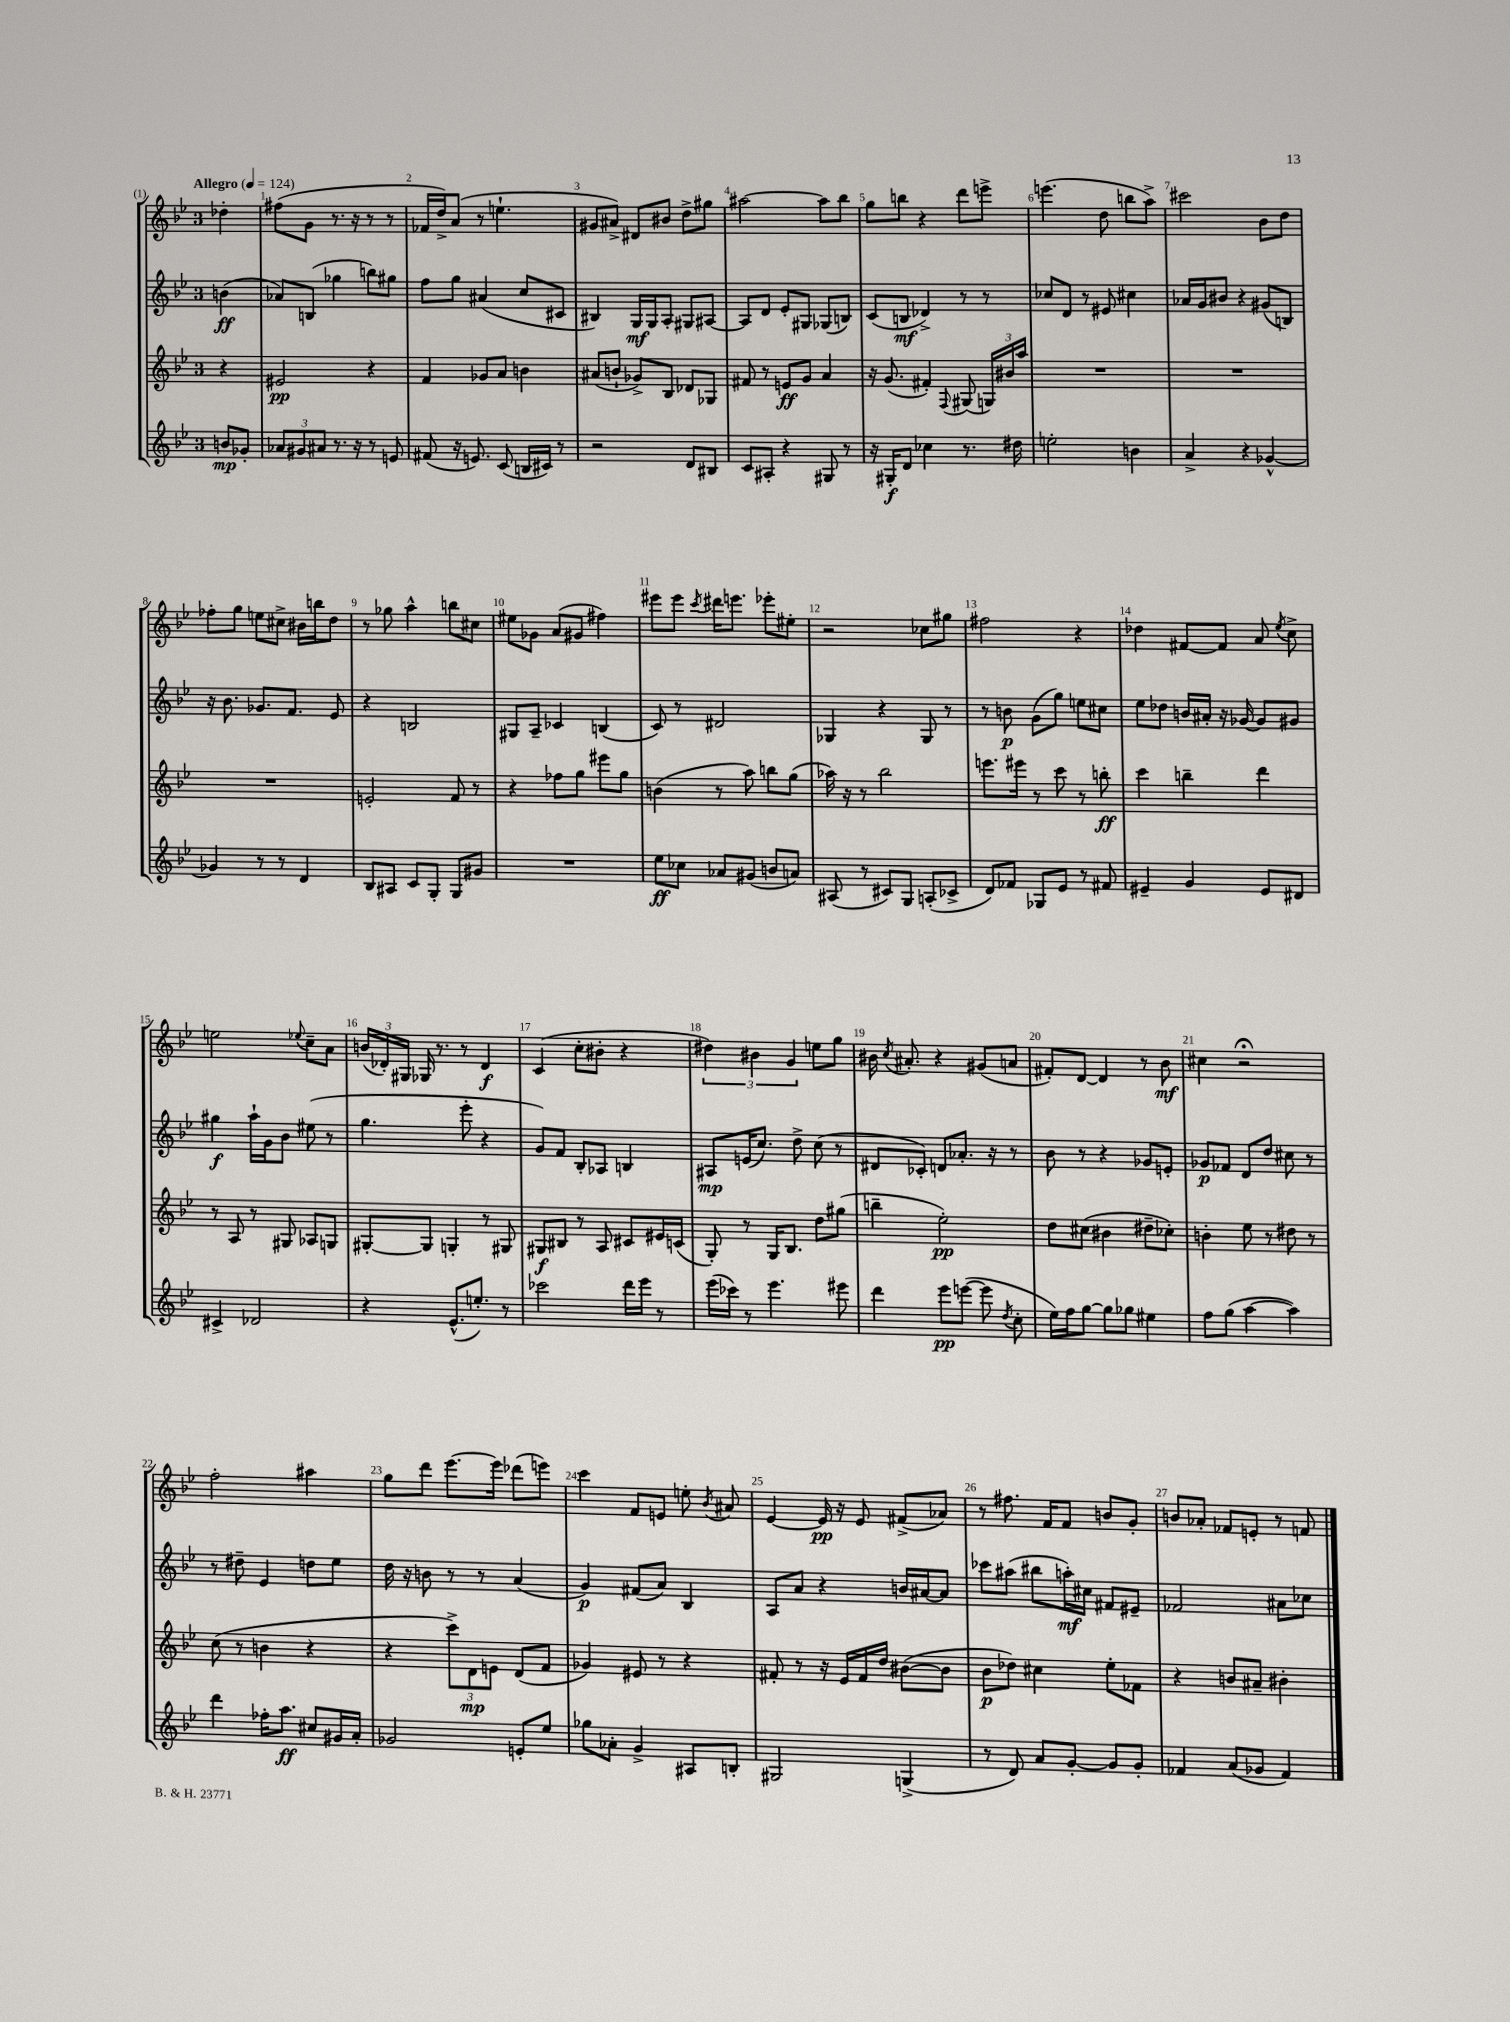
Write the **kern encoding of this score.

**kern	**dynam	**kern	**dynam	**kern	**dynam	**kern	**dynam
*part4	*part4	*part3	*part3	*part2	*part2	*part1	*part1
*staff4	*staff4	*staff3	*staff3	*staff2	*staff2	*staff1	*staff1
*clefG2	*	*clefG2	*	*clefG2	*	*clefG2	*
*k[b-e-]	*	*k[b-e-]	*	*k[b-e-]	*	*k[b-e-]	*
*M3/4	*	*M3/4	*	*M3/4	*	*M3/4	*
*MM124	*	*MM124	*	*MM124	*	*MM124	*
=	=	=	=	=	=	=	=
!	!	!	!	!	!	!LO:TX:a:B:t=Allegro	!
8bn/L	mp	4r	.	(4bn\	ff	4dd-X'\	.
8g-X'/J	.	.	.	.	.	.	.
=1	=1	=1	=1	=1	=1	=1	=1
12a-X/L	.	2e#X/	pp	8a-X/L)	.	(8ff#X\L	.
12g#X/	.	.	.	.	.	.	.
.	.	.	.	(8Bn/J	.	8g\J	.
12a#X/J	.	.	.	.	.	.	.
8.r	.	.	.	4gg-X\	.	8.r	.
16r	.	.	.	.	.	16r	.
8r	.	4r	.	8bbn\L)	.	8r	.
8en/	.	.	.	8gg#X\J	.	8r	.
=2	=2	=2	=2	=2	=2	=2	=2
(8f#X/	.	4f/	.	8ff\L	.	16f-X/LL	.
.	.	.	.	.	.	16dd^/J)	.
16r	.	.	.	8gg\J	.	(8a/J	.
8.en/)	.	.	.	.	.	.	.
.	.	8g-X/L	.	(4a#X/	.	8r	.
(8c/	.	8a/J	.	.	.	4.een`\	.
16Bn/LL	.	4bn\	.	8cc/L	.	.	.
16c#X/JJ)	.	.	.	.	.	.	.
8r	.	.	.	8c#X/J	.	.	.
=3	=3	=3	=3	=3	=3	=3	=3
2r	.	(8a#X/L	.	4B#X/)	.	8g#X/L	.
.	.	8bn`/J	.	.	.	8a#X^/J)	.
.	.	8g-X^/L)	.	16G/LL	mf	8d#X/L	.
.	.	.	.	16G/J	.	.	.
.	.	8B-/J	.	8A'/J	.	8b#X/J	.
8d/L	.	8d-X/L	.	8G#X/L	.	8dd^\L	.
8B#X/J	.	8G-X/J	.	[8A#X/J	.	8gg#X\J	.
=4	=4	=4	=4	=4	=4	=4	=4
8c/L	.	8f#X/	.	8A#/L]	.	[2aa#X\	.
8A#X'/J	.	8r	.	8d/J	.	.	.
4r	.	8en/L	ff	8e-'/L	.	.	.
.	.	8g/J	.	8G#X/J	.	.	.
8G#X/	.	4a/	.	(8G-X/L	.	8aa#\L]	.
8r	.	.	.	8Bn/J)	.	8bb-\J	.
=5	=5	=5	=5	=5	=5	=5	=5
16r	.	16r	.	(8c/L	.	8gg\L	.
16G#X'/KL	f	(8.g/	.	.	.	.	.
8d/J	.	.	.	8Bn/J	mf	8bbn\J	.
4cc-X\	.	4f#X'/)	.	4d-X^/)	.	4r	.
.	.	8qqF/	.	.	.	.	.
8.r	.	(8G#X/	.	8r	.	8ddd\L	.
.	.	24Gn/LL)	.	8r	.	8eeen^\J	.
.	.	24b#X/	.	.	.	.	.
16dd#X\	.	.	.	.	.	.	.
.	.	24aa/JJ	.	.	.	.	.
=6	=6	=6	=6	=6	=6	=6	=6
2een'\	.	2.r	.	8cc-X/L	.	(4.eeen\	.
.	.	.	.	8d/J	.	.	.
.	.	.	.	8r	.	.	.
.	.	.	.	8e#X/	.	8dd\	.
4bn\	.	.	.	4cc#X\	.	8bbn\L	.
.	.	.	.	.	.	8aa^\J)	.
=7	=7	=7	=7	=7	=7	=7	=7
4a^/	.	2.r	.	16a-X/LL	.	2ccc#X\	.
.	.	.	.	16g/J	.	.	.
.	.	.	.	8b#X/J	.	.	.
4r	.	.	.	4r	.	.	.
[4g-X^^/	.	.	.	(8g#X/L	.	8b-\L	.
.	.	.	.	8Bn/J)	.	8dd\J	.
!!LO:LB:g=z
=8	=8	=8	=8	=8	=8	=8	=8
4g-X/]	.	2.r	.	16r	.	8ff-X'\L	.
.	.	.	.	8.b-\	.	.	.
.	.	.	.	.	.	8gg\J	.
8r	.	.	.	8.g-X/L	.	8een\L	.
8r	.	.	.	.	.	8cc#X^\J	.
.	.	.	.	8.f/J	.	.	.
4d/	.	.	.	.	.	16b#X\LL	.
.	.	.	.	.	.	16bbn\J	.
.	.	.	.	8e-/	.	8dd\J	.
=9	=9	=9	=9	=9	=9	=9	=9
8B-/L	.	2en'/	.	4r	.	8r	.
8A#X/J	.	.	.	.	.	8gg-X\	.
8c/L	.	.	.	2Bn/	.	4aa^^\	.
8G'/J	.	.	.	.	.	.	.
8G/L	.	8f/	.	.	.	8bbn\L	.
8g#X/J	.	8r	.	.	.	8cc#X\J	.
=10	=10	=10	=10	=10	=10	=10	=10
2.r	.	4r	.	8G#X/L	.	8ee#X\L	.
.	.	.	.	8A~/J	.	8g-X\J	.
.	.	8ff-X\L	.	4c-X/	.	(8a/L	.
.	.	8gg\J	.	.	.	8g#X/J	.
.	.	8eee#X\L	.	(4Bn/	.	4ff#X\)	.
.	.	8gg\J	.	.	.	.	.
=11	=11	=11	=11	=11	=11	=11	=11
8ee-\L	ff	(4bn\	.	8c/)	.	8eee#X\L	.
8cc-X\J	.	.	.	8r	.	8eee#\J	.
.	.	.	.	.	.	8qccc/	.
8a-X/L	.	8r	.	2d#X/	.	16ddd#X\KL	.
.	.	.	.	.	.	8.eeen\J	.
(8g#X/J	.	8aa\)	.	.	.	.	.
8bn/L	.	8bbn\L	.	.	.	8eee-X'\L	.
8an/J)	.	(8gg\J	.	.	.	8ee#X'\J	.
=12	=12	=12	=12	=12	=12	=12	=12
(8A#X/	.	16aa-X\)	.	4G-X/	.	2r	.
.	.	16r	.	.	.	.	.
8r	.	8r	.	.	.	.	.
8c#X/L)	.	2bb-\	.	4r	.	.	.
8G/J	.	.	.	.	.	.	.
(8An'/L	.	.	.	8G-/	.	8cc-X\L	.
8c-X^/J	.	.	.	8r	.	8gg#X\J	.
=13	=13	=13	=13	=13	=13	=13	=13
8d/L)	.	8.eeen\L	.	8r	.	2ff#X\	.
8f-X/J	.	.	.	8bn\	p	.	.
.	.	16eee#X\Jk	.	.	.	.	.
8G-X/L	.	8r	.	(8g\L	.	.	.
8e-/J	.	8ccc\	.	8gg\J)	.	.	.
8r	.	8r	.	8een\L	.	4r	.
8f#X/	.	8bbn'\	ff	8cc#X\J	.	.	.
=14	=14	=14	=14	=14	=14	=14	=14
4e#X~/	.	4ccc\	.	8ee-\L	.	4dd-X\	.
.	.	.	.	8dd-X\J	.	.	.
4g/	.	4bbn~\	.	16bn/LL	.	[8f#X/L	.
.	.	.	.	16a#X'/JJ	.	.	.
.	.	.	.	16r	.	8f#/J]	.
.	.	.	.	[16g-X/	.	.	.
8e#/L	.	4ddd\	.	8g-/L]	.	8a/	.
.	.	.	.	.	.	8qee-/	.
8d#X/J	.	.	.	8g#X/J	.	8cc^\	.
!!LO:LB:g=z
=15	=15	=15	=15	=15	=15	=15	=15
4c#X^/	.	8r	.	4gg#X\	f	2een\	.
.	.	8A/	.	.	.	.	.
2d-X/	.	8r	.	16aa`\LL	.	.	.
.	.	.	.	16g\J	.	.	.
.	.	8G#X/	.	8b-\J	.	.	.
.	.	.	.	.	.	8qqee-X/	.
.	.	8A-X/L	.	(8ee#X\	.	8cc~\L	.
.	.	8Gn/J	.	8r	.	8a\J	.
=16	=16	=16	=16	=16	=16	=16	=16
4r	.	[8G#X'/L	.	4.gg\	.	(24bn/LL	.
.	.	.	.	.	.	24d-X'/)	.
.	.	.	.	.	.	24G#X/JJ	.
.	.	8G#/J]	.	.	.	16G-X/	.
.	.	.	.	.	.	8.r	.
(8.e-^^/L	.	4Gn'/	.	.	.	.	.
.	.	.	.	8eee-'\	.	8r	.
8.een'/J)	.	.	.	.	.	.	.
.	.	8r	.	4r	.	4d-/	f
8r	.	8G#X/	.	.	.	.	.
=17	=17	=17	=17	=17	=17	=17	=17
2ccc-X\	.	8G#X/L	f	8g/L)	.	(4c/	.
.	.	8B#X/J	.	8f/J	.	.	.
.	.	8r	.	8B-'/L	.	8cc'\L	.
.	.	8A/	.	8A-X/J	.	8b#X'\J	.
16ddd\LL	.	8c#X/L	.	4Bn/	.	4r	.
16eee-\JJ	.	.	.	.	.	.	.
8r	.	16e#X/L	.	.	.	.	.
.	.	(16cn/JJ	.	.	.	.	.
=18	=18	=18	=18	=18	=18	=18	=18
(16eee-\LL	.	8G'/)	.	8A#X/L	mp	6dd#X\)	.
16ccc-X\JJ)	.	.	.	.	.	.	.
8r	.	8r	.	(16en/K	.	.	.
.	.	.	.	.	.	6b#X\	.
.	.	.	.	8.cc/J)	.	.	.
4.eee-\	.	16G/KL	.	.	.	.	.
.	.	8.B-/J	.	.	.	.	.
.	.	.	.	.	.	6g/	.
.	.	.	.	8dd^\	.	.	.
.	.	8dd\L	.	(8cc\	.	8een\L	.
8eee#X\	.	(8gg#X\J	.	8r	.	8gg\J	.
=19	=19	=19	=19	=19	=19	=19	=19
4ddd\	.	4bbn~\	.	8d#X/L	.	16b#X\	.
.	.	.	.	.	.	8qcc/	.
.	.	.	.	.	.	8.a#X'/	.
.	.	.	.	8c-X'/J)	.	.	.
8eee-\L	pp	2ee-'\)	pp	8dn/L	.	4r	.
([8eeen\J	.	.	.	8.a-X'/J	.	.	.
8eee\]	.	.	.	.	.	(8g#X/L	.
.	.	.	.	16r	.	.	.
8qdd/	.	.	.	.	.	.	.
8cc'\	.	.	.	8r	.	8an/J	.
=20	=20	=20	=20	=20	=20	=20	=20
16ee-\LL)	.	8dd\L	.	8b-\	.	8f#X'/L)	.
16ff\J	.	.	.	.	.	.	.
[8gg\J	.	(8cc#X\J	.	8r	.	[8d/J	.
8gg\L]	.	4b#X\	.	4r	.	4d/]	.
8gg-X\J	.	.	.	.	.	.	.
4ee#X\	.	8dd#X~\L	.	8g-X/L	.	8r	.
.	.	8cc-X'\J)	.	8en'/J	.	8b-\	mf
=21	=21	=21	=21	=21	=21	=21	=21
8ff\L	.	4bn'\	.	8g-X/L	p	4cc#X\	.
(8gg\J	.	.	.	8f-X/J	.	.	.
[4aa\	.	8ee-\	.	8d/L	.	2r;<	.
.	.	8r	.	8dd/J	.	.	.
4aa\])	.	8dd#X\	.	8cc#X\	.	.	.
.	.	8r	.	8r	.	.	.
!!LO:LB:g=z
=22	=22	=22	=22	=22	=22	=22	=22
4ddd\	.	(8cc\	.	8r	.	2ff'\	.
.	.	8r	.	8dd#X~\	.	.	.
16ff-X'\KL	.	4bn\	.	4e-/	.	.	.
8.aa\J	ff	.	.	.	.	.	.
8cc#X/L	.	4r	.	8ddn\L	.	4aa#X\	.
16g#X/L	.	.	.	8ee-\J	.	.	.
16a'/JJ	.	.	.	.	.	.	.
=23	=23	=23	=23	=23	=23	=23	=23
2g-X/	.	4r	.	16dd\	.	8gg\L	.
.	.	.	.	16r	.	.	.
.	.	.	.	8bn\	.	8ddd\J	.
.	.	12ccc^\L)	.	8r	.	[8.eee-\L	.
.	.	12d\	mp	.	.	.	.
.	.	.	.	8r	.	.	.
.	.	12en\J	.	.	.	.	.
.	.	.	.	.	.	16eee-\Jk]	.
8en'/L	.	(8d/L	.	(4a/	.	(8ddd-X\L	.
8ee-/J	.	8f/J	.	.	.	8eeen\J)	.
=24	=24	=24	=24	=24	=24	=24	=24
8gg-X\L	.	4g-X/)	.	4g/)	p	4ccc\	.
8a-X'\J	.	.	.	.	.	.	.
4g^/	.	8e#X/	.	(8f#X/L	.	8f/L	.
.	.	8r	.	8a/J)	.	8en/J	.
8A#X/L	.	4r	.	4B-/	.	8een'\	.
.	.	.	.	.	.	8qb-/	.
8Bn'/J	.	.	.	.	.	8a#X/	.
=25	=25	=25	=25	=25	=25	=25	=25
2G#X/	.	8f#X'/	.	8A/L	.	[4e-/	.
.	.	8r	.	8a/J	.	.	.
.	.	16r	.	4r	.	16e-/]	pp
.	.	16e-/LL	.	.	.	16r	.
.	.	16f#/	.	.	.	8e-/	.
.	.	16dd/JJ	.	.	.	.	.
(4Gn^/	.	([8b#X\L	.	16bn/LL	.	(8f#X^/L	.
.	.	.	.	[16a#X/J	.	.	.
.	.	8b#\J]	.	8a#/J]	.	8a-X/J)	.
=26	=26	=26	=26	=26	=26	=26	=26
8r	.	8b-\L	p	8ccc-X\L	.	8r	.
8d/)	.	8dd-X\J)	.	(8aa#X\J	.	8.ff#X\	.
8a/L	.	4cc#X\	.	8bb#X\L	.	.	.
.	.	.	.	.	.	16f/KL	.
[8g'/J	.	.	.	16aan'\L)	mf	8f/J	.
.	.	.	.	16cc#X\JJ	.	.	.
8g/L]	.	8ee-'\L	.	8f#X/L	.	8bn/L	.
8g'/J	.	8f-X\J	.	8e#X~/J	.	8g'/J	.
=27	=27	=27	=27	=27	=27	=27	=27
4f-X/	.	4r	.	2f-X/	.	8bn/L	.
.	.	.	.	.	.	8a-X'/J	.
(8a/L	.	8bn/L	.	.	.	8f-X/L	.
8g-X/J	.	8a#X~/J	.	.	.	8en'/J	.
4f-/)	.	4b#X'\	.	8a#X\L	.	8r	.
.	.	.	.	8cc-X\J	.	8fn/	.
==	==	==	==	==	==	==	==
*-	*-	*-	*-	*-	*-	*-	*-
